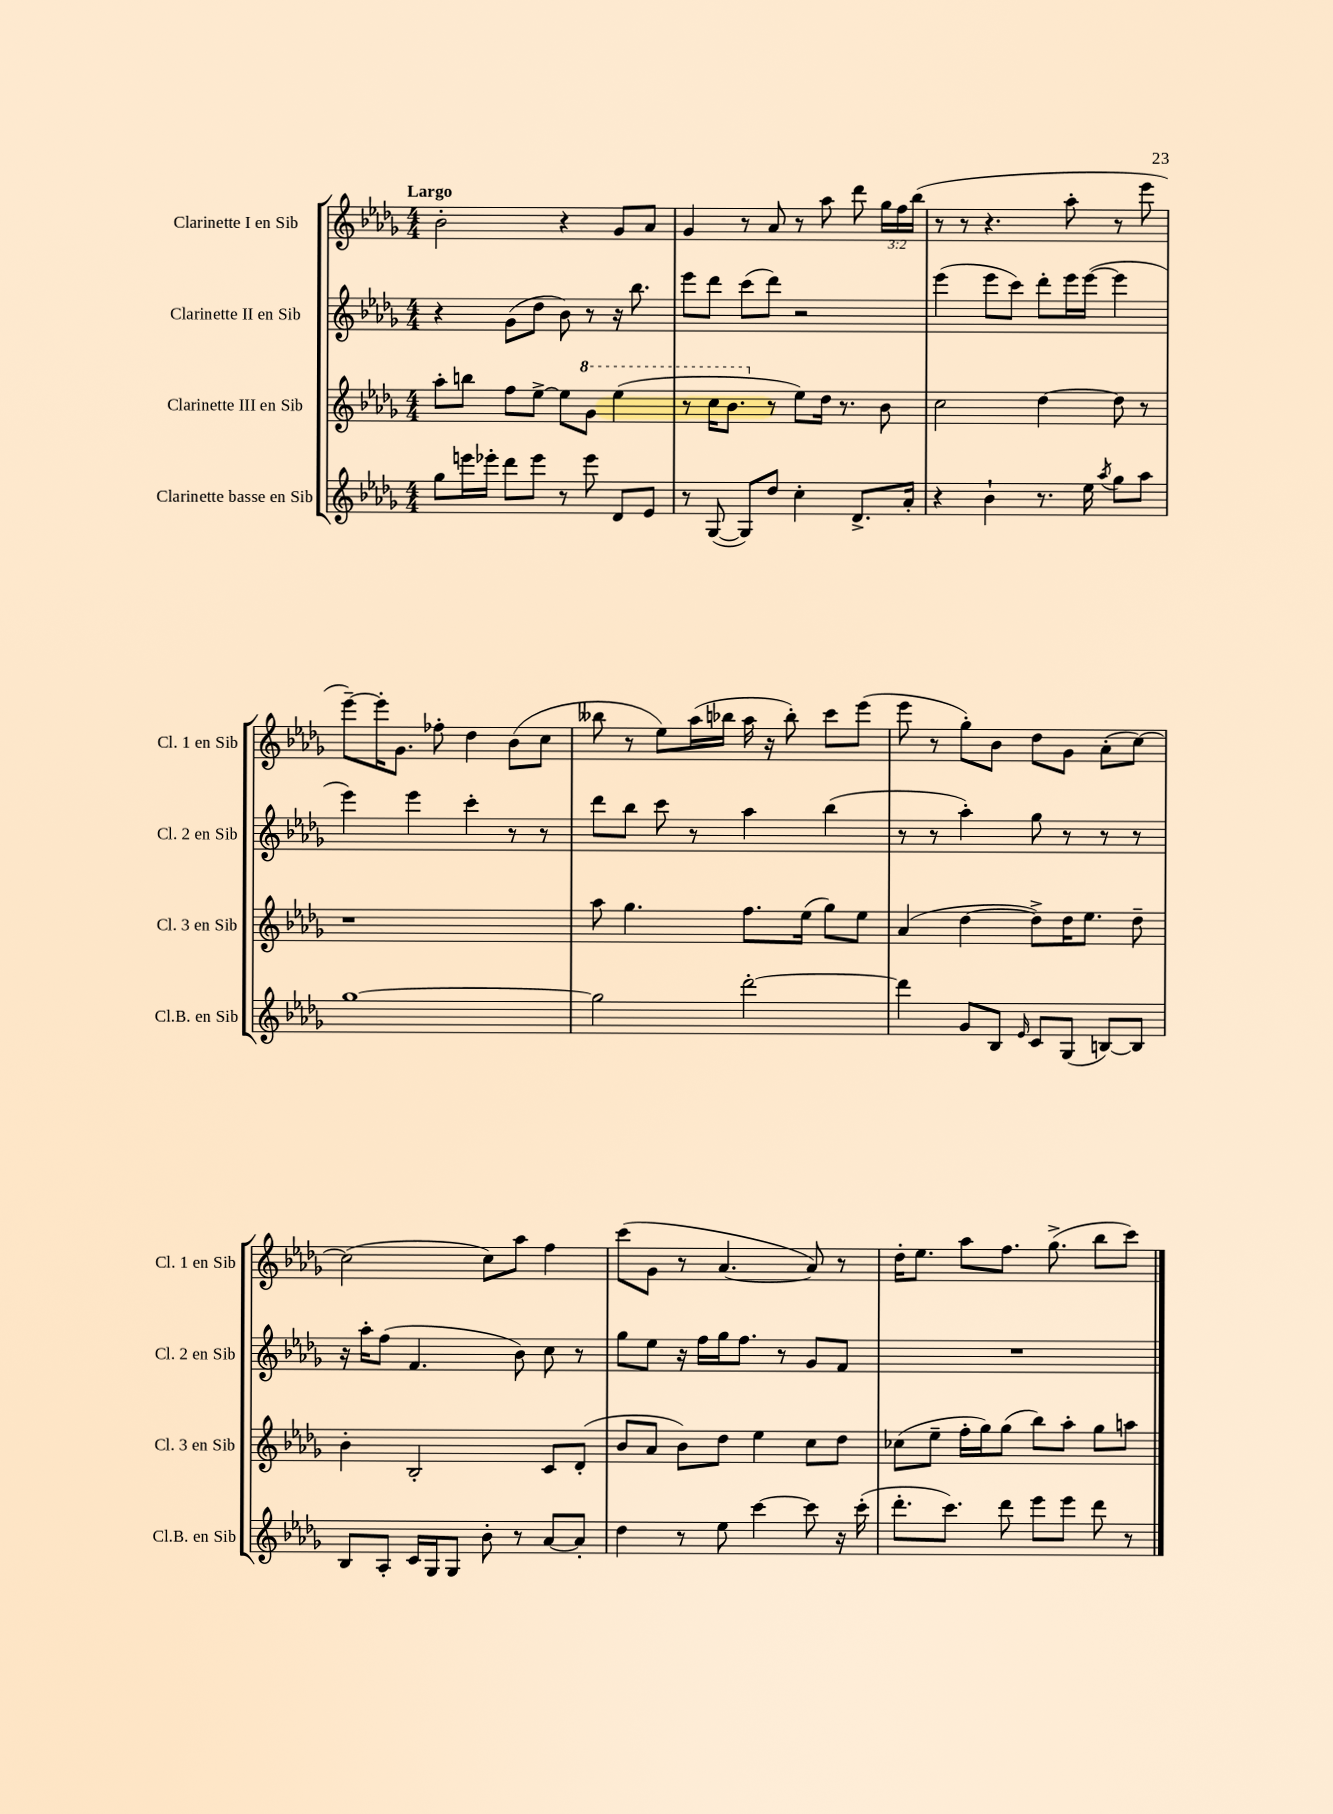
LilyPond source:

<<
\new StaffGroup <<
\new Staff = "s0" \with { instrumentName = "Clarinette I en Sib" shortInstrumentName = "Cl. 1 en Sib" } {
    \clef treble \key des \major \numericTimeSignature \time 4/4 \override Staff.TupletNumber.text = #tuplet-number::calc-fraction-text \tempo "Largo"
    \autoBeamOff bes'2-. r4 ges'8[ aes'8] |
    ges'4 r8 aes'8 r8 aes''8 des'''8 \tuplet 3/2 { ges''16[ f''16 bes''16]( } |
    r8 r8 r4. aes''8-. r8 ees'''8 |
    ees'''8[~--) ees'''16-. ges'8.] fes''8-. des''4 bes'8[( c''8] |
    beses''8 r8 ees''8[) aes''16( bes''16] aes''16 r16 bes''8-.) c'''8[ ees'''8]( |
    ees'''8 r8 ges''8[-.) bes'8] des''8[ ges'8] aes'8[-.( c''8]~) |
    c''2( c''8[) aes''8] f''4 |
    c'''8[( ges'8] r8 aes'4.~ aes'8) r8 |
    des''16[-. ees''8.] aes''8[ f''8.] ges''8.->( bes''8[ c'''8]) \bar "|." |
}
\new Staff = "s1" \with { instrumentName = "Clarinette II en Sib" shortInstrumentName = "Cl. 2 en Sib" } {
    \clef treble \key des \major \numericTimeSignature \time 4/4
    \autoBeamOff r4 ges'8[( des''8] bes'8) r8 r16 bes''8. |
    ees'''8[ des'''8] c'''8[( des'''8]) r2 |
    ees'''4( ees'''8[ c'''8]) des'''8[-. ees'''16 ees'''16]~( ees'''4 |
    ees'''4) ees'''4 c'''4-. r8 r8 |
    des'''8[ bes''8] c'''8 r8 aes''4 bes''4( |
    r8 r8 aes''4-.) ges''8 r8 r8 r8 |
    r16 aes''16[-. f''8]( f'4. bes'8) c''8 r8 |
    ges''8[ ees''8] r16 f''16[ ges''16 f''8.] r8 ges'8[ f'8] |
    R1 \bar "|." |
}
\new Staff = "s2" \with { instrumentName = "Clarinette III en Sib" shortInstrumentName = "Cl. 3 en Sib" } {
    \clef treble \key des \major \numericTimeSignature \time 4/4
    \autoBeamOff aes''8[-. b''8] f''8[ ees''8]~-> ees''8[ \ottava #1 ges''8] ees'''4( |
    r8 c'''16[ bes''8.] \ottava #0 r8 ees''8[) des''16] r8. bes'8 |
    c''2 des''4~ des''8 r8 |
    r1 |
    aes''8 ges''4. f''8.[ ees''16]( ges''8[) ees''8] |
    aes'4( des''4~ des''8[->) des''16 ees''8.] des''8-- |
    bes'4-. bes2-. c'8[ des'8]-.( |
    bes'8[ aes'8] bes'8[) des''8] ees''4 c''8[ des''8] |
    ces''8[( ees''8]-- f''16[-. ges''16) ges''8]( bes''8[) aes''8]-. ges''8[ a''8] \bar "|." |
}
\new Staff = "s3" \with { instrumentName = "Clarinette basse en Sib" shortInstrumentName = "Cl.B. en Sib" } {
    \clef treble \key des \major \numericTimeSignature \time 4/4
    \autoBeamOff ges''8[ e'''16 ees'''16]-. des'''8[ ees'''8] r8 ees'''8 des'8[ ees'8] |
    r8 ges8~( ges8[) des''8] c''4-. des'8.[-> aes'16]-. |
    r4 bes'4-! r8. ees''16 \acciaccatura { aes''8 } ges''8[ aes''8] |
    ges''1~ |
    ges''2 des'''2~-. |
    des'''4 ges'8[ bes8] \grace { ees'16 } c'8[ ges8]( b8[~) b8] |
    bes8[ aes8]-. c'16[ ges16 ges8] bes'8-. r8 aes'8[~ aes'8]-. |
    des''4 r8 ees''8 c'''4~ c'''8 r16 c'''16-.( |
    des'''8.[-. c'''8.]) des'''8 ees'''8[ ees'''8] des'''8 r8 \bar "|." |
}
>>
>>
\layout { \context { \Score \remove "Bar_number_engraver" } }
